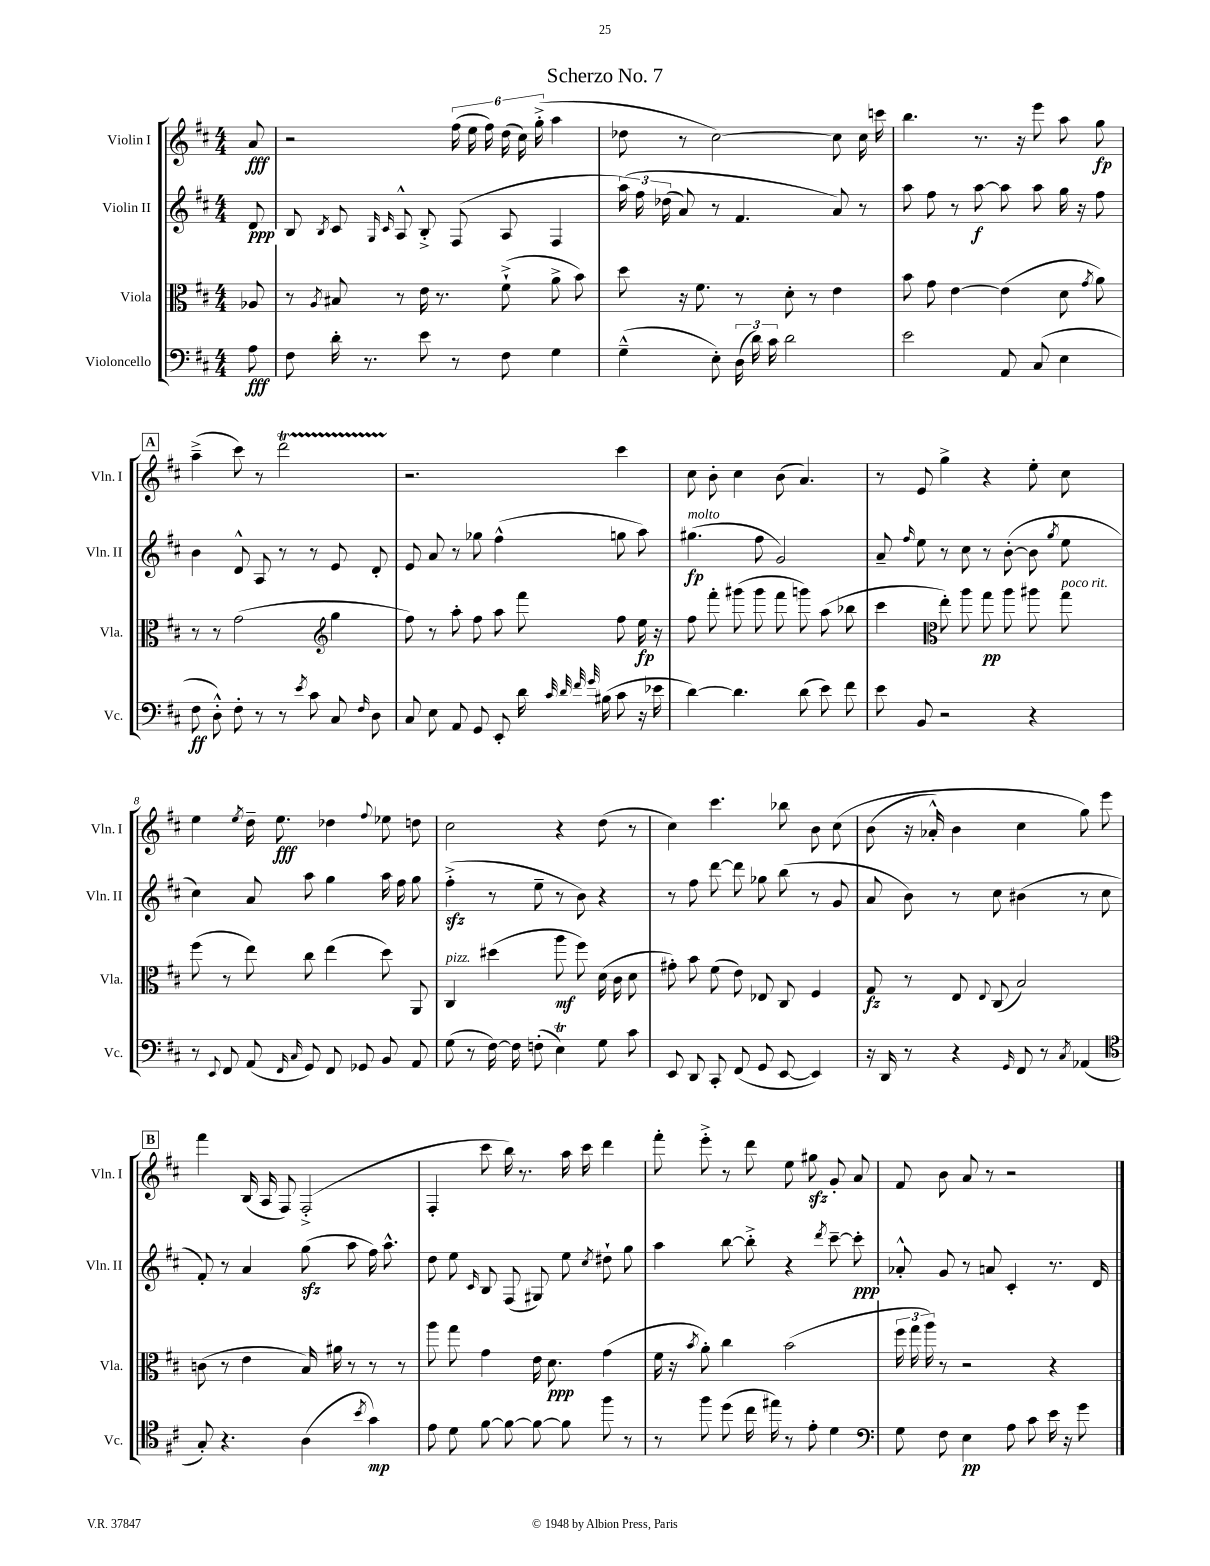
\header { title = "Scherzo No. 7" }
<<
\new StaffGroup <<
\new Staff = "s0" \with { instrumentName = "Violin I" shortInstrumentName = "Vln. I" } {
    \clef treble \key d \major \numericTimeSignature \time 4/4 \partial 8
    \autoBeamOff a'8\fff |
    r2 \tuplet 6/4 { fis''16( e''16 fis''16) d''16( cis''16) g''16-.->( } a''4 |
    des''8 r8 cis''2~) cis''8 cis''16 c'''16 |
    b''4. r8. r16 e'''8 a''8 g''8\fp |
    \mark \markup { \box "A" } a''4--->( cis'''8) r8 d'''2\startTrillSpan |
    r2.\stopTrillSpan cis'''4 |
    cis''8 b'8-. cis''4 b'8( a'4.) |
    r8 e'8 g''4-> r4 e''8-. cis''8 |
    e''4 \acciaccatura { e''8 } d''16-- e''8.\fff des''4 \appoggiatura { fis''8 } ees''8 d''8 |
    cis''2 r4 d''8( r8 |
    cis''4) cis'''4. bes''8 b'8 cis''8\( |
    b'8( r16 aes'16-.-^) b'4 cis''4 g''8\) e'''8 |
    \mark \markup { \box "B" } fis'''4 b16( a16 fis8) fis2-.->( |
    fis4-. cis'''8 b''16) r8. a''16 cis'''16 d'''4 |
    fis'''8-. e'''8-.-> r8 d'''8 e''8 gis''8\sfz g'8-. a'8 |
    fis'8 b'8 a'8 r8 r2 \bar "|." |
}
\new Staff = "s1" \with { instrumentName = "Violin II" shortInstrumentName = "Vln. II" } {
    \clef treble \key d \major \numericTimeSignature \time 4/4 \partial 8
    \autoBeamOff d'8\ppp |
    b8 \acciaccatura { b8 } cis'8 \grace { g16 cis'16 } a8-^ b8-.-> fis8( a8 fis4 |
    \tuplet 3/2 { a''16)\( fis''16 des''16( } a'8) r8 fis'4. a'8\) r8 |
    a''8 fis''8 r8 a''8~\f a''8 a''8 g''16 r16 fis''8 |
    \mark \markup { \box "A" } b'4 d'8-^ a8 r8 r8 e'8 d'8-. |
    e'8 a'8 r8 ges''8 fis''4-^( g''8 a''8) |
    gis''4.\fp^\markup { \italic "molto" }( fis''8 g'2) |
    a'8-- \grace { fis''16 } e''8 r8 cis''8 r8 b'8~-.( b'8 \acciaccatura { g''8 } e''8 |
    cis''4) a'8 a''8 g''4 a''16 fis''16 g''8 |
    fis''4-.->\sfz( r8 e''8-- r8 b'8) r4 |
    r8 fis''8 d'''8~ d'''8 ges''8 b''8( r8 g'8 |
    a'8 b'8) r8 cis''8 bis'4( r8 cis''8 |
    \mark \markup { \box "B" } fis'8-.) r8 a'4 g''8\sfz( a''8 fis''16) a''8.-^ |
    d''8 e''8 \grace { cis'16 } b8 fis8( gis8) e''8 \acciaccatura { cis''8 } dis''8-! g''8 |
    a''4 b''8~ b''8-.-> r4 \acciaccatura { d'''8 } cis'''8~-- cis'''8-.\ppp |
    aes'8-.-^ g'8 r8 a'8 cis'4-. r8. d'16 \bar "|." |
}
\new Staff = "s2" \with { instrumentName = "Viola" shortInstrumentName = "Vla." } {
    \clef alto \key d \major \numericTimeSignature \time 4/4 \partial 8
    \autoBeamOff aes8 |
    r8 \acciaccatura { a8 } bis8 r8 e'16 r8. fis'8-!->( a'8-> b'8) |
    d''8 r16 fis'8. r8 d'8-. r8 e'4 |
    b'8 g'8 e'4~ e'4( d'8 \acciaccatura { g'8 } a'8) |
    \mark \markup { \box "A" } r8 r8 g'2( \clef treble g''4 |
    fis''8) r8 a''8-. fis''8 a''8 fis'''8 fis''8 e''16\fp r16 |
    fis''8 fis'''8-. gis'''8( gis'''8 fis'''8 g'''8) a''8( bes''8 |
    cis'''4 \clef alto e''8-.) a''8 g''8\pp a''8 ais''8 g''8^\markup { \italic "poco rit." } |
    fis''8( r8 e''8) cis''8 e''4( d''8) a,8 |
    cis4^\markup { \italic "pizz." } dis''4( a''8\mf fis''8) d'16( cis'16 d'8 |
    gis'8-.) b'8 fis'8( e'8) ees8 cis8 fis4 |
    g8\fz r8 e8 \appoggiatura { e8 } cis8( b2) |
    \mark \markup { \box "B" } c'8( r8 e'4 b16) ais'16 r8 r8 r8 |
    a''8 g''8 g'4 e'16 d'8.\ppp g'4( |
    fis'16 r16 \acciaccatura { b'8 } a'8-.) cis''4 b'2( |
    \tuplet 3/2 { fis''16 g''16 a''16) } r8 r2 r4 \bar "|." |
}
\new Staff = "s3" \with { instrumentName = "Violoncello" shortInstrumentName = "Vc." } {
    \clef bass \key d \major \numericTimeSignature \time 4/4 \partial 8
    \autoBeamOff a8\fff |
    fis8 d'16-. r8. e'8 r8 fis8 g4 |
    g4---^( e8-.) \tuplet 3/2 { d16( d'16) cis'16 } d'2 |
    e'2 a,8 cis8( e4 |
    \mark \markup { \box "A" } fis8\ff d8-.-^) fis8-. r8 r8 \acciaccatura { e'8 } cis'8 cis8 \grace { fis16 } d8 |
    cis8 e8 a,8 g,8 e,8-. d'16 \grace { cis'32 d'32 fis'32 g'32 } bis16( cis'8 r16 ees'16 |
    d'4~) d'4. d'8( e'8) fis'8 |
    e'8 b,8 r2 r4 |
    r8 \appoggiatura { e,8 } fis,8 a,8( \grace { fis,16 cis16 } g,8) fis,8 ges,8 b,8 a,8 |
    g8( r8 fis16~) fis16 f8-.( e4\trill) g8 cis'8 |
    e,8 d,8 cis,8-. fis,8( g,8 e,8~ e,4) |
    r16 d,16 r8 r4 \grace { g,16 } fis,8 r8 \acciaccatura { cis8 } aes,4( |
    \mark \markup { \box "B" } \clef tenor g8-.) r4. a4( \acciaccatura { b'8 } g'4\mp) |
    e'8 d'8 fis'8~ fis'8~ fis'8~ fis'8 fis''8 r8 |
    r8 fis''8 d''8( cis''16 eis''16) r8 e'8-. d'4 |
    \clef bass g8 fis8 e4\pp a8 cis'8 e'16 r16 g'8 \bar "|." |
}
>>
>>
